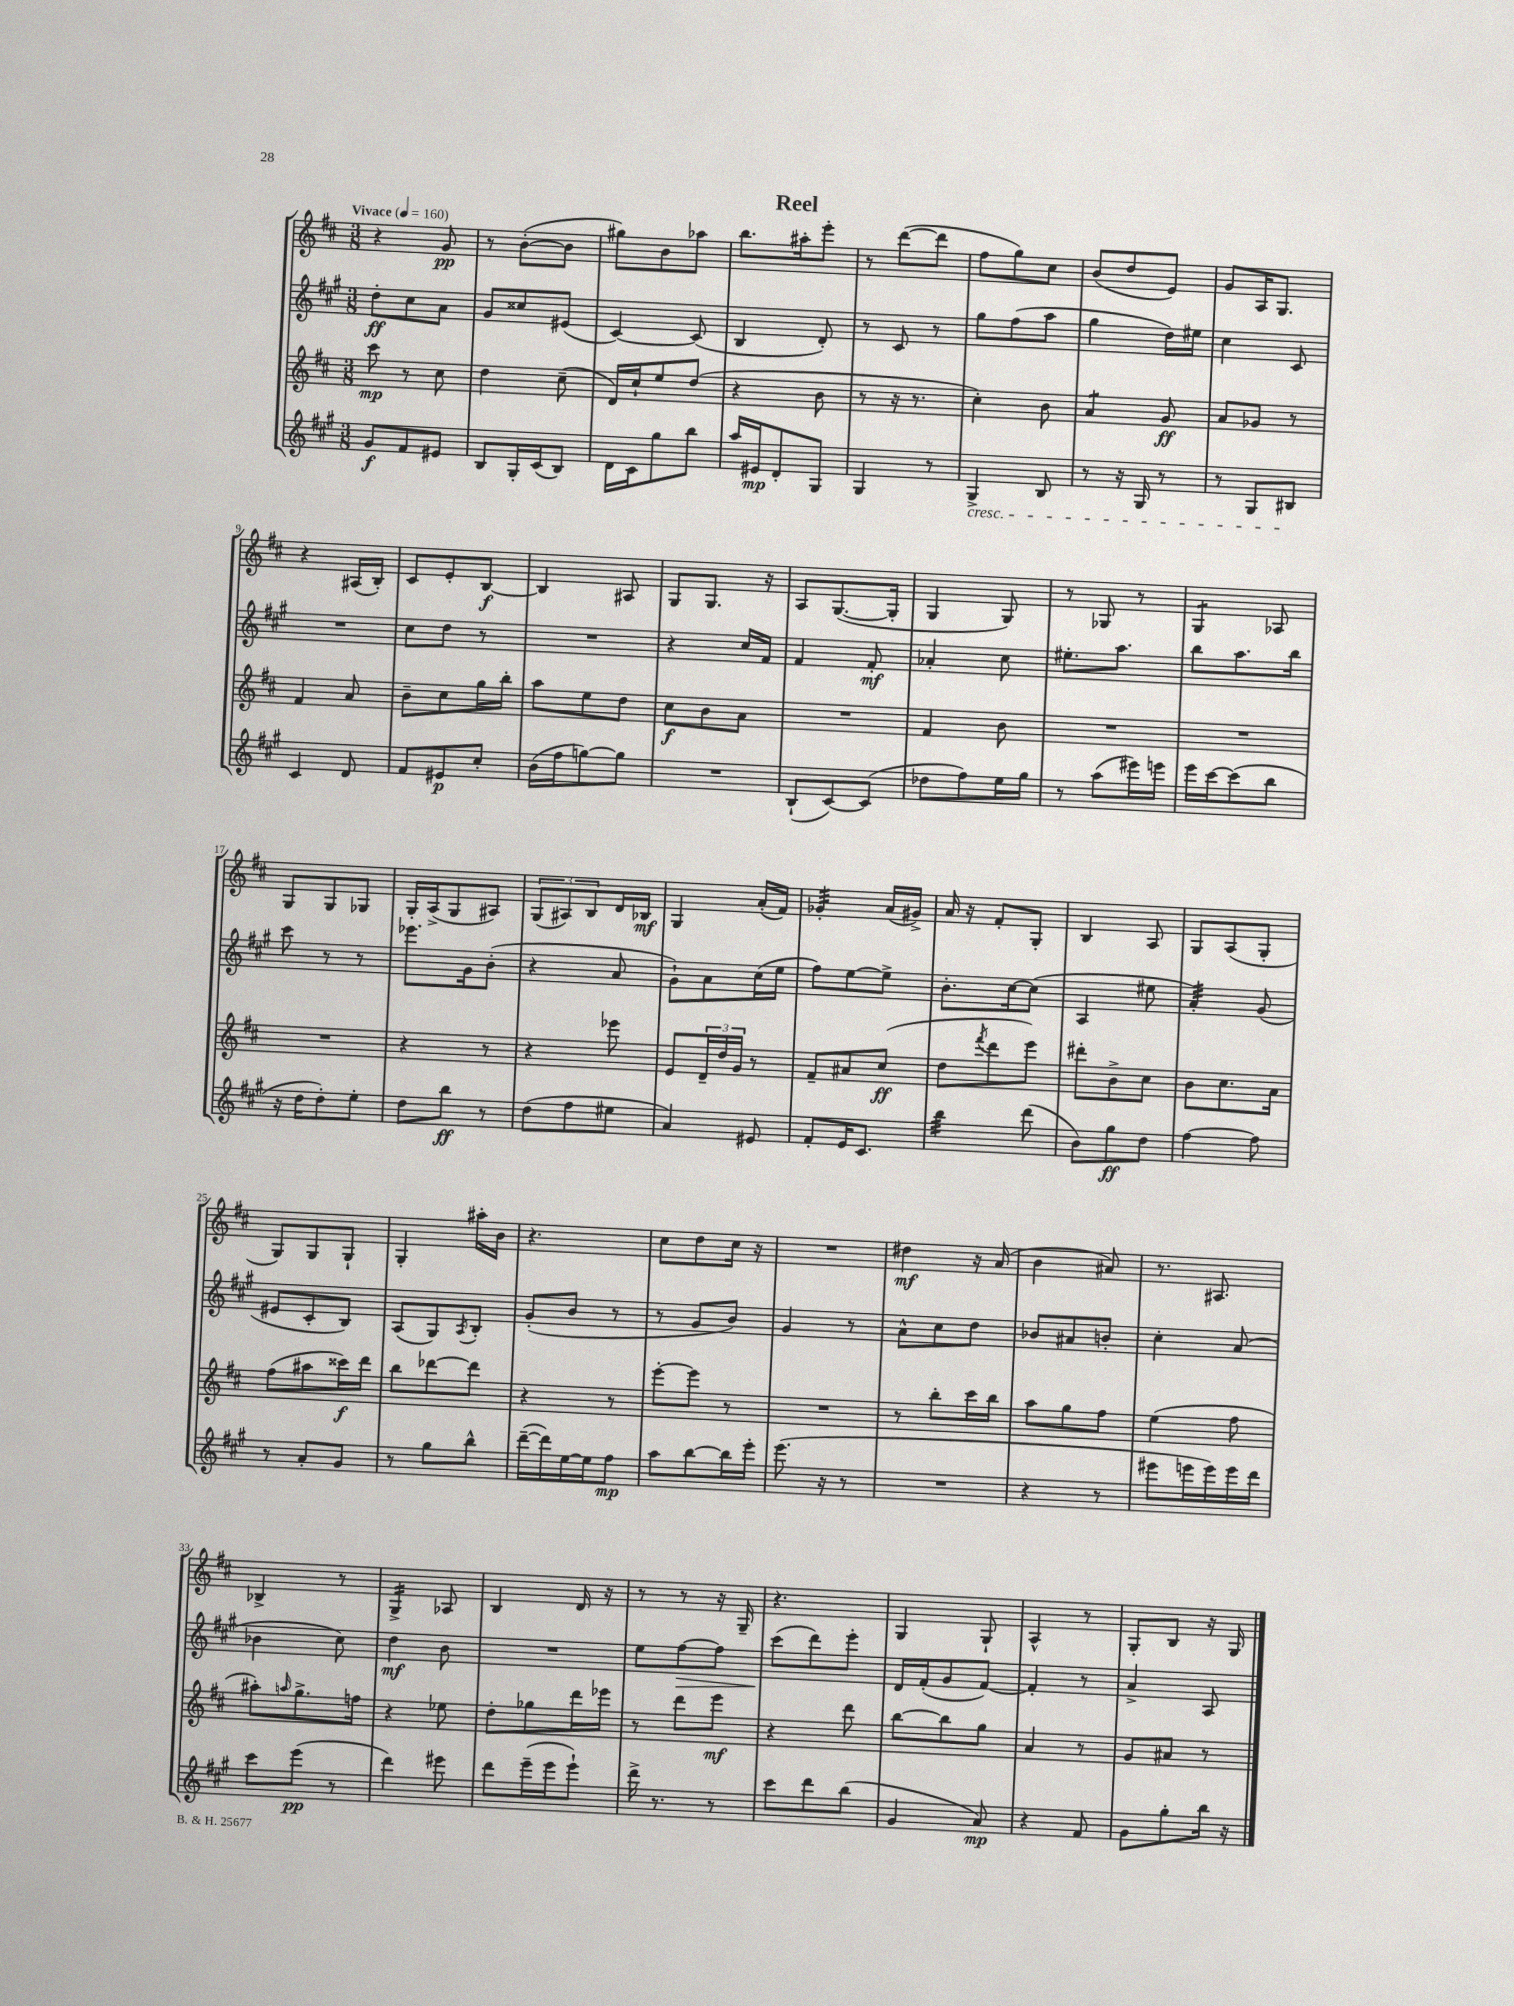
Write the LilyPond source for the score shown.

\header { title = "Reel" }
<<
\new StaffGroup <<
\new Staff = "s0" {
    \clef treble \key d \major \numericTimeSignature \time 3/8 \tempo "Vivace" 4 = 160
    r4 g'8\pp |
    r8 b'8~-.( b'8 |
    gis''8) b'8 aes''8 |
    b''8. ais''16-. e'''8-. |
    r8 d'''8~( d'''8 |
    fis''8 g''8) cis''8 |
    b'8( d''8 e'8) |
    g'8 a16 g8. |
    r4 ais16( b16-.) |
    cis'8 e'8-. b8~\f |
    b4 ais8 |
    g8 g8. r16 |
    a8 g8.~( g16-. |
    g4 g8) |
    r8 ges8 r8 |
    g4:8 aes8 |
    g8 g8 ges8 |
    g16-. a16->( g8 ais8) |
    \tuplet 3/2 { g8( ais8) b8 } d'16 bes16\mf |
    g4 a'16-.( fis'16) |
    ges'4:32-. a'16( gis'16->) |
    a'16 r16 fis'8-. g8-. |
    b4 a8 |
    g8 a8( g8-. |
    g8) g8 g8-! |
    g4-. ais''16-. b'16 |
    r4. |
    cis''8 d''8 cis''16 r16 |
    R4. |
    dis''4\mf r16 a'16( |
    b'4 ais'8) |
    r8. ais8. |
    bes4-> r8 |
    g4:16-> aes8 |
    b4 d'16 r16 |
    r8 r8 r16 g16-- |
    r4. |
    g4 g8-! |
    a4-^ r8 |
    g8-. b8 r16 g16 \bar "|." |
}
\new Staff = "s1" {
    \clef treble \key a \major \numericTimeSignature \time 3/8
    d''8-.\ff cis''8 a'8 |
    gis'8 cisis''8 eis'8( |
    cis'4~) cis'8( |
    b4 d'8-.) |
    r8 cis'8 r8 |
    gis''8 fis''8( a''8 |
    gis''4 d''16) eis''16 |
    cis''4 cis'8 |
    R4. |
    cis''8 d''8 r8 |
    R4. |
    r4 cis''16 fis'16 |
    fis'4 fis'8-.\mf |
    aes'4-. cis''8 |
    eis''8.-. a''8. |
    b''8 a''8. b''16 |
    cis'''8 r8 r8 |
    ees'''8. gis'16 b'8-.( |
    r4 a'8 |
    gis'8-!) a'8 cis''16( e''16 |
    fis''8) e''8~ e''8-> |
    b'8.-. cis''16~ cis''8( |
    a4 eis''8 |
    a'4:32-.) gis'8( |
    eis'8 cis'8-. b8) |
    a8( gis8) \acciaccatura { a8 } b8-. |
    gis'8-.( b'8 r8 |
    r8 gis'8 b'8) |
    gis'4 r8 |
    a'8-^ cis''8 d''8 |
    bes'8 ais'8 b'8-. |
    cis''4-. a'8( |
    bes'4 cis''8) |
    d''4\mf b'8 |
    R4. |
    e''8 fis''8~\> fis''8 |
    cis'''8\!( d'''8) e'''8-. |
    d'16 fis'16-.( gis'8 fis'8~) |
    fis'4-. r8 |
    a'4-> a8 \bar "|." |
}
\new Staff = "s2" {
    \clef treble \key d \major \numericTimeSignature \time 3/8
    cis'''8\mp r8 cis''8 |
    d''4 cis''8--( |
    d'16) cis''16-! e''8 d''8( |
    r4 b'8 |
    r8 r16 r8. |
    cis''4-.) b'8 |
    a'4:8 g'8\ff |
    a'8 ges'8 r8 |
    fis'4 a'8 |
    b'8-- cis''8 g''16 b''16-. |
    a''8 e''8 d''8 |
    cis''8\f b'8 a'8 |
    R4. |
    fis'4 b'8 |
    R4. |
    R4. |
    R4. |
    r4 r8 |
    r4 ees'''8 |
    e'8 \tuplet 3/2 { d'16-- d''16 g'16 } r8 |
    fis'8-- ais'8 cis''8\ff( |
    d''8 \acciaccatura { fis'''8 } d'''8 e'''8) |
    dis'''8-. b'8-> cis''8 |
    b'8 cis''8. a'16 |
    fis''8( ais''8 cisis'''16\f) d'''16 |
    b''8 des'''8~ des'''8 |
    r4 r8 |
    e'''8~-. e'''8 r8 |
    R4. |
    r8 b''8-. cis'''16 b''16 |
    a''8 g''8 fis''8 |
    e''4( fis''8 |
    ais''8-.) \grace { a''16 } g''8.-> f''16 |
    r4 ees''8 |
    d''8-. ges''8 d'''16 ees'''16 |
    r8 d'''8 e'''8\mf |
    r4 d'''8 |
    b''8~ b''8 g''8 |
    a'4 r8 |
    g'8 ais'8 r8 \bar "|." |
}
\new Staff = "s3" {
    \clef treble \key a \major \numericTimeSignature \time 3/8
    gis'8\f fis'8 eis'8 |
    b8 gis16-. cis'16( b8) |
    d'16 cis'16 gis''8 b''8 |
    a''16 eis'16\mp d'8-. gis8 |
    gis4 r8 |
    gis4->\cresc b8 |
    r8 r16 gis16 r8 |
    r8 gis8 bis8\! |
    cis'4 d'8 |
    fis'8 eis'8\p cis''8-. |
    b'16( fis''16 g''8~) g''8 |
    R4. |
    b8-!( cis'8~) cis'8( |
    des''8 fis''8) e''16 gis''16 |
    r8 a''8( eis'''16) e'''16 |
    e'''16 cis'''16~ cis'''8( b''8 |
    r16 d''16 d''8-.) e''8-. |
    d''8 b''8\ff r8 |
    d''8( fis''8 eis''8 |
    a'4) eis'8 |
    fis'8-. e'16 cis'8. |
    b''4:32 d'''8( |
    b'8) gis''8\ff d''8 |
    fis''4~ fis''8 |
    r8 a'8-. gis'8 |
    r8 gis''8 b''8-^ |
    d'''16~--( d'''16) e''16~ e''16 fis''8\mp |
    a''8 b''8~ b''16 e'''16-. |
    e'''8.( r16 r8 |
    R4. |
    r4 r8 |
    eis'''8 e'''16 e'''16) e'''16 d'''16 |
    cis'''8 e'''8\pp( r8 |
    d'''4) eis'''8 |
    d'''8 e'''16--( e'''16 e'''8-!) |
    d'''16-> r8. r8 |
    cis'''8 d'''8 b''8( |
    gis'4 a'8\mp) |
    r4 fis'8 |
    gis'8 gis''8-. b''16 r16 \bar "|." |
}
>>
>>
